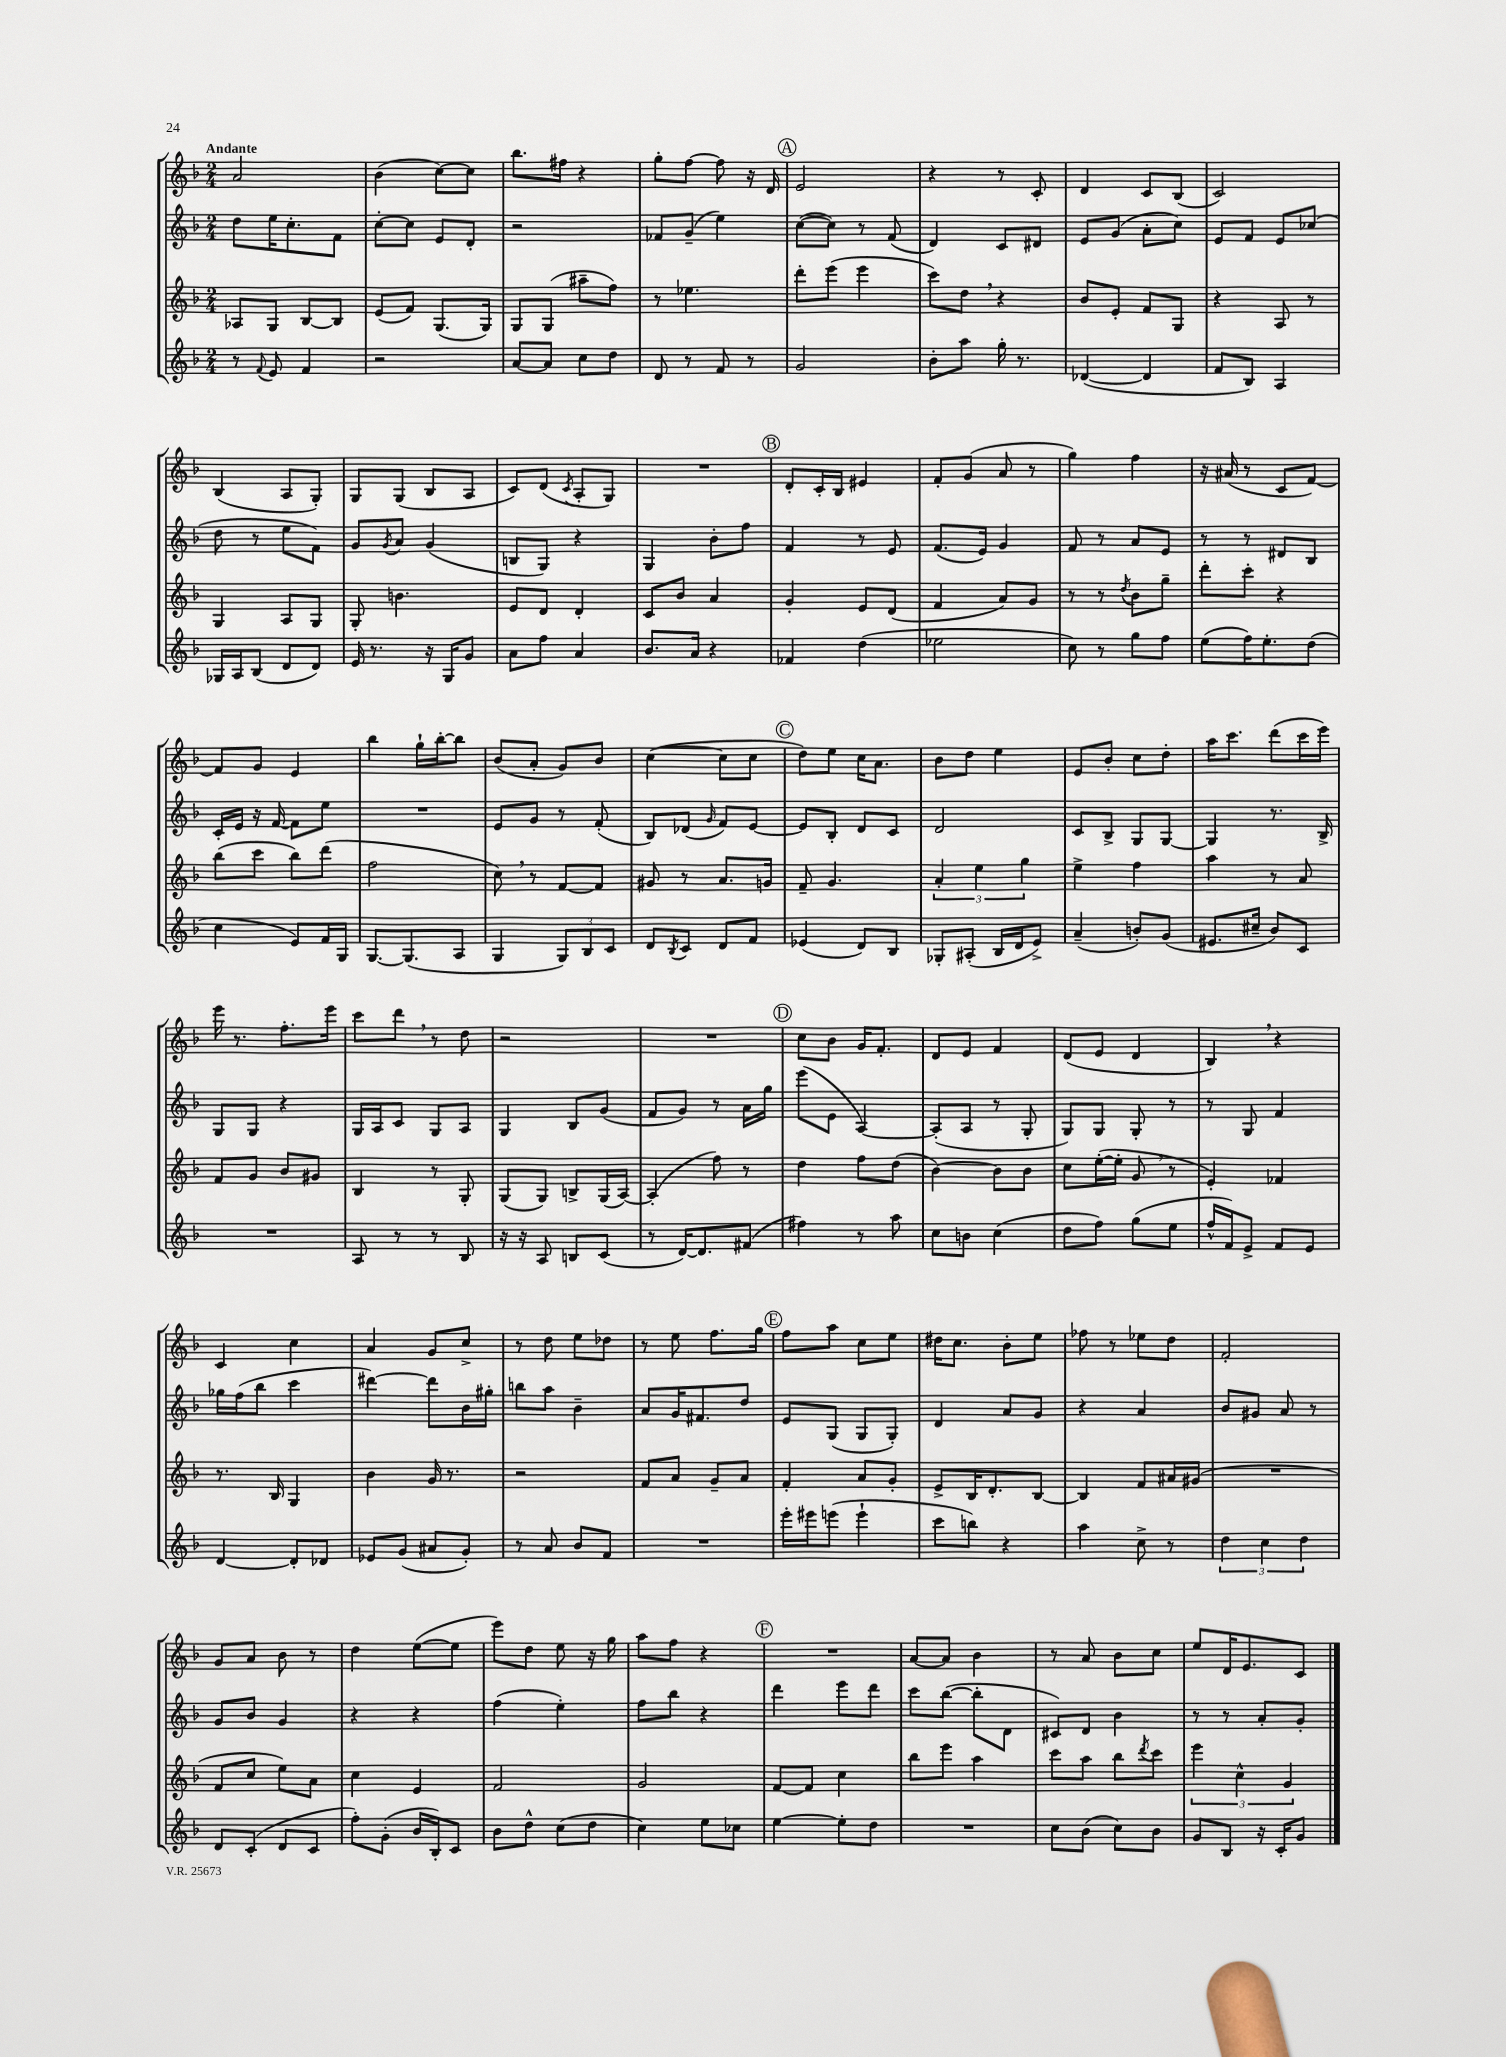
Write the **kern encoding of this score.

**kern	**kern	**kern	**kern
*staff4	*staff3	*staff2	*staff1
*clefG2	*clefG2	*clefG2	*clefG2
*k[b-]	*k[b-]	*k[b-]	*k[b-]
*M2/4	*M2/4	*M2/4	*M2/4
8r	8A-	8dd	2a
8qqf	.	.	.
8e	8G	16ee	.
.	.	8.cc'	.
4f	[8B-	.	.
.	8B-]	8f	.
=	=	=	=
2r	(8e	[8cc'	(4b-
.	8f)	8cc]	.
.	(8.G	8e	[8cc)
.	.	8d'	8cc]
.	16G)	.	.
=	=	=	=
[8a	8G	2r	8.bb-
8a]	(8G	.	.
.	.	.	16ff#
8cc	8aa#~	.	4r
8dd	8ff)	.	.
=	=	=	=
8d	8r	8f-	8gg'
8r	4.ee-	(8g~	[8ff
8f	.	4ee)	8ff]
8r	.	.	16r
.	.	.	16d
=	=	=	=
2g	8ddd'	([8cc	2e
.	(8eee	8cc])	.
.	4eee	8r	.
.	.	(8f	.
=	=	=	=
8b-'	8ccc)	4d)	4r
8aa	8dd	.	.
16gg'	4r	8c	8r
8.r	.	.	.
.	.	8d#	8c'
=	=	=	=
([4d-	8b-	8e	4d
.	8e'	(8g	.
4d-]	8f	8a'	8c
.	8G	8cc)	(8B-
=	=	=	=
8f	4r	8e	2c)
8B-)	.	8f	.
4A	8A	8e	.
.	8r	(8cc-	.
=	=	=	=
16G-	4G	8dd	(4B-
16A	.	.	.
(8B-	.	8r	.
8d	8A	8ee	8A
8d)	8G	8f)	8G')
=	=	=	=
16e	8G'	8g	8G
8.r	.	.	.
.	.	8qg	.
.	4.b	8a	(8G
16r	.	(4g	8B-
16G	.	.	.
8g	.	.	8A
=	=	=	=
8a	8e	8B	8c)
8ff	8d	8G)	(8d
.	.	.	8qc
4a	4d'	4r	8A'
.	.	.	8G)
=	=	=	=
8.b-	8c	4G	2r
.	8b-	.	.
16a	.	.	.
4r	4a	8b-'	.
.	.	8ff	.
=	=	=	=
4f-	4g'	4f	8d'
.	.	.	16c'
.	.	.	16B-
(4dd	8e	8r	4e#
.	(8d	8e	.
=	=	=	=
2ee-	4f	(8.f	8f'
.	.	.	(8g
.	.	16e)	.
.	8a)	4g	8a
.	8g	.	8r
=	=	=	=
8cc)	8r	8f	4gg)
8r	8r	8r	.
.	8qdd	.	.
8gg	8b-	8a	4ff
8ff	8gg~	8e	.
=	=	=	=
(8ee	8ddd'	8r	16r
.	.	.	(16a#
16ff)	8ccc'	8r	8r
8.ee'	.	.	.
.	4r	8d#	8c
(8dd	.	8B-	[8f)
=	=	=	=
4cc	(8bb-	16c'	8f]
.	.	16e	.
.	8ccc	16r	8g
.	.	[16f	.
8e)	8bb-)	8f]	4e
16f	(8ddd	8ee	.
16G	.	.	.
=	=	=	=
[8.G	2ff	2r	4bb-
(8.G]	.	.	.
.	.	.	16gg`
.	.	.	[16bb-'
8A	.	.	8bb-]
=	=	=	=
4G	8cc)	8e	(8b-
.	8r	8g	8a'
12G)	[8f	8r	8g)
12B-	.	.	.
.	8f]	(8f'	8b-
12c	.	.	.
=	=	=	=
8d	8g#	8B-)	([4cc
8qB-	.	.	.
8c	8r	(8d-	.
.	.	16qqg	.
8d	8.a	8f)	8cc]
8f	.	[8e	8cc
.	16g	.	.
=	=	=	=
(4e-	8f~	8e]	8dd)
.	4.g	8B-'	8ee
8d)	.	8d	16cc
.	.	.	8.a
8B-	.	8c	.
=	=	=	=
8G-'	6a'	2d	8b-
(8A#'	.	.	8dd
.	6ee	.	.
16B-	.	.	4ee
16d	.	.	.
.	6gg	.	.
8e^)	.	.	.
=	=	=	=
(4a~	4ee^	8c	8e
.	.	8B-^	8b-'
8b')	4ff	8G	8cc
(8g	.	[8G	8dd'
=	=	=	=
8.e#	4aa	4G]	16aa
.	.	.	8.ccc
16cc#~	.	.	.
8b-)	8r	8.r	(8ddd
8c	8a	.	16ccc
.	.	16B-^	16eee)
=	=	=	=
2r	8f	8G	16eee
.	.	.	8.r
.	8g	8G	.
.	8b-	4r	8.ff'
.	8g#	.	.
.	.	.	16eee
=	=	=	=
8A	4B-	16G	8ccc
.	.	16A	.
8r	.	8c	8ddd
8r	8r	8G	8r
8B-	8G'	8A	8dd
=	=	=	=
16r	(8G	4G	2r
16r	.	.	.
8A	8G)	.	.
8B	8B^	8B-	.
(8c	(16G	(8g	.
.	[16A)	.	.
=	=	=	=
8r	(4A']	8f	2r
[16d)	.	8g)	.
8.d]	.	.	.
.	8ff)	8r	.
(8f#	8r	16a	.
.	.	16gg	.
=	=	=	=
4ff#)	4dd	(8eee	8cc
.	.	8e	8b-
8r	8ff	[4A)	16g
.	.	.	8.f'
8aa	(8dd	.	.
=	=	=	=
8cc	[4b-)	(8A']	8d
8b	.	8A	8e
(4cc	8b-]	8r	4f
.	8b-	8G'	.
=	=	=	=
8dd	8cc	8G)	(8d
8ff)	([16ee'	8G	8e
.	16ee']	.	.
(8gg	8g	8G'	4d
8ee	8r	8r	.
=	=	=	=
16ff^^	4e')	8r	4B-)
16f)	.	.	.
8e^	.	8G	.
8f	4f-	4f	4r
8e	.	.	.
=	=	=	=
[4d	8.r	16gg-	4c
.	.	(16ff	.
.	.	8bb-	.
.	16B-	.	.
8d']	4G	4ccc	4cc
8d-	.	.	.
=	=	=	=
8e-	4b-	[4ddd#)	4a
(8g	.	.	.
8a#	16g	8ddd#]	8g
.	8.r	.	.
8g')	.	16b-	8cc^
.	.	16gg#'	.
=	=	=	=
8r	2r	8bb	8r
8a	.	8aa	8dd
8b-	.	4b-~	8ee
8f	.	.	8dd-
=	=	=	=
2r	8f	8a	8r
.	8a	16g	8ee
.	.	8.f#	.
.	8g~	.	8.ff
.	8a	8dd	.
.	.	.	16gg
=	=	=	=
16eee'	4f'	8e	8ff
16eee#	.	.	.
(8eee	.	(8G	8aa
4eee`	8a	8G	8cc
.	8g'	8G')	8ee
=	=	=	=
8ccc	8e^	4d	16dd#
.	.	.	8.cc
8bb)	16B-	.	.
.	8.d'	.	.
4r	.	8a	8b-'
.	[8B-	8g	8ee
=	=	=	=
4aa	4B-]	4r	8ff-
.	.	.	8r
8cc^	8f	4a	8ee-
8r	16a#	.	8dd
.	(16g#	.	.
=	=	=	=
6dd	2r	8b-	2f'
.	.	8g#	.
6cc	.	.	.
.	.	8a	.
6dd	.	.	.
.	.	8r	.
=	=	=	=
8d	8f	8g	8g
(8c'	8cc	8b-	8a
8d	8ee)	4g	8b-
8c	8a	.	8r
=	=	=	=
8ff')	4cc	4r	4dd
(8g'	.	.	.
16b-	4e	4r	([8ee
16B-')	.	.	.
8c	.	.	8ee]
=	=	=	=
8b-	2f	(4ff	8eee)
8dd^^	.	.	8dd
(8cc	.	4ee')	8ee
8dd	.	.	16r
.	.	.	16gg
=	=	=	=
4cc)	2g	8ff	8aa
.	.	8bb-	8ff
8ee	.	4r	4r
8cc-	.	.	.
=	=	=	=
[4ee	[8f	4ddd	2r
.	8f]	.	.
8ee']	4cc	8eee	.
8dd	.	8ddd	.
=	=	=	=
2r	8bb-	8ccc	[8a
.	8eee	([8bb-	8a]
.	4aa	8bb-']	4b-
.	.	8d	.
=	=	=	=
8cc	8ccc	8c#)	8r
(8b-	8aa	8d	8a
8cc)	8bb-	4b-	8b-
.	8qddd	.	.
8b-	8ccc	.	8cc
=	=	=	=
8g	6eee	8r	8ee
8B-	.	8r	16d
.	6cc^^	.	.
.	.	.	8.e
16r	.	8a'	.
16c'	.	.	.
.	6g	.	.
8g	.	8g'	8c
==	==	==	==
*-	*-	*-	*-
